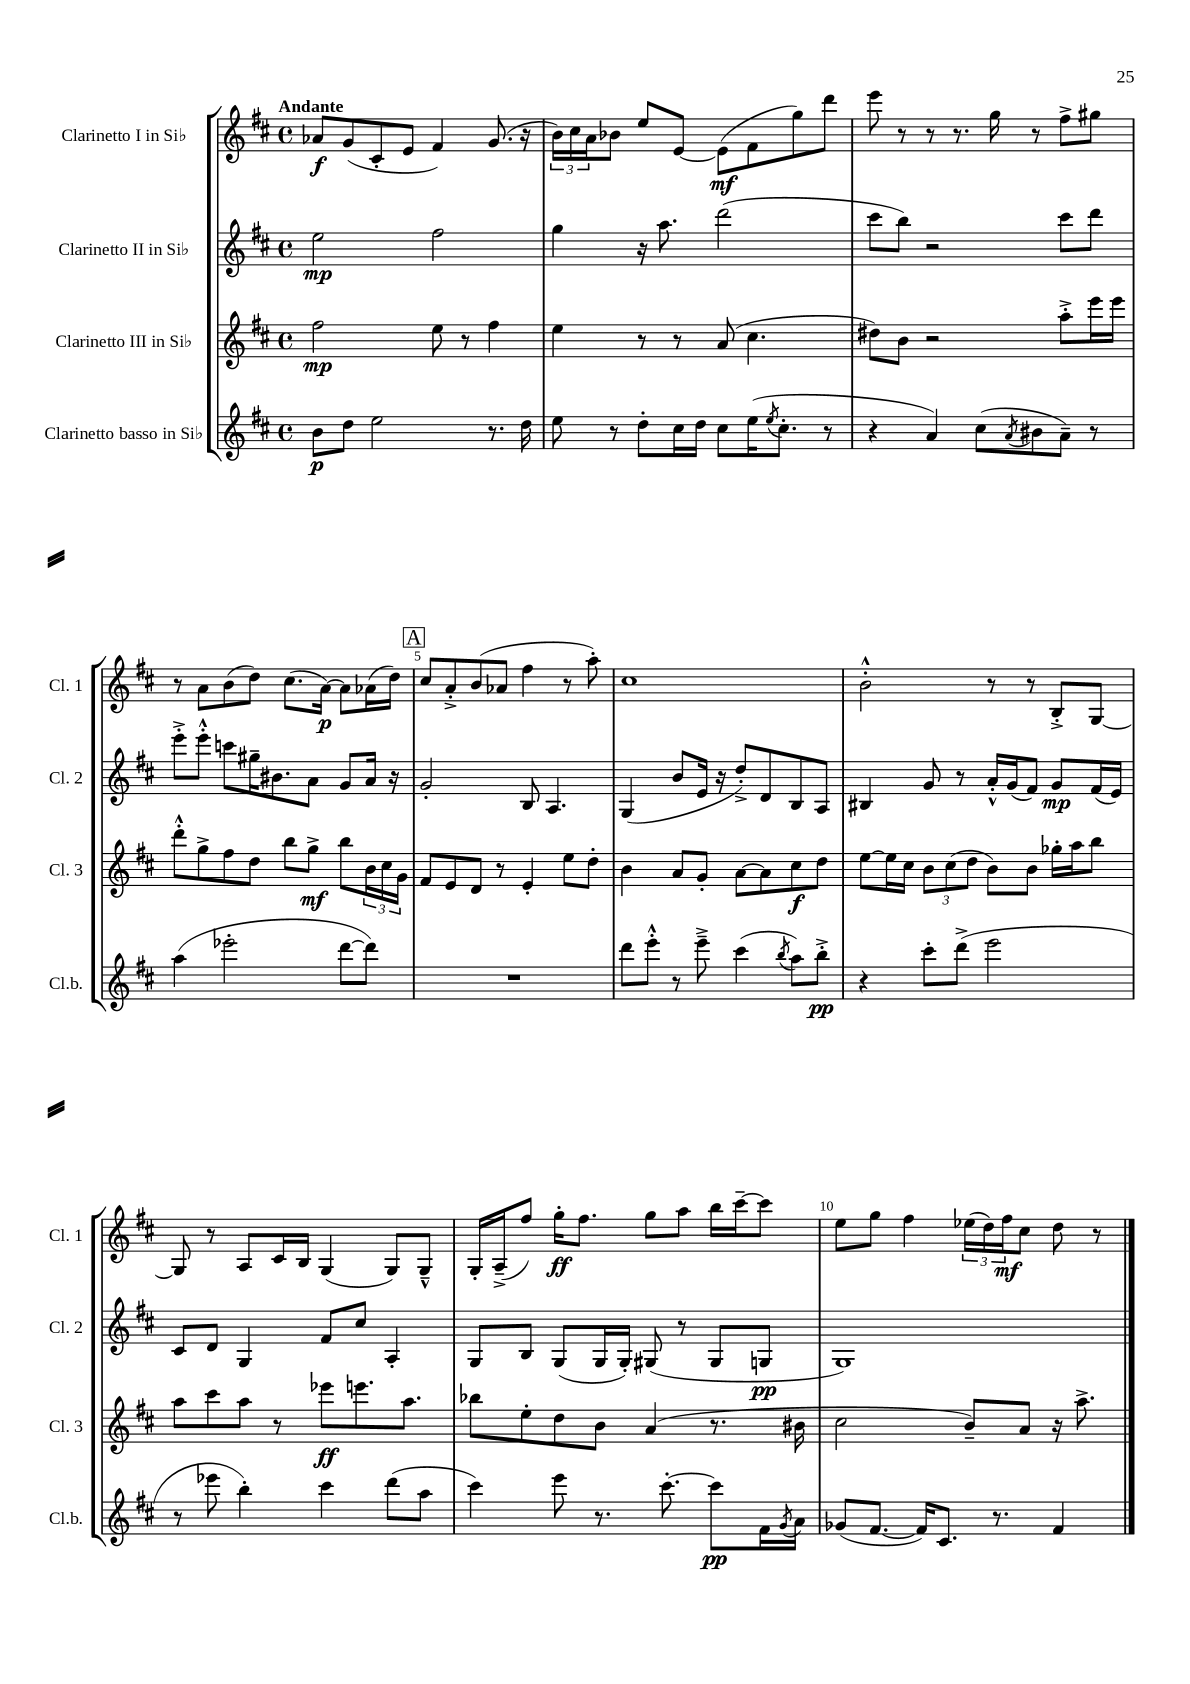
<<
\new StaffGroup <<
\new Staff = "s0" \with { instrumentName = "Clarinetto I in Sib" shortInstrumentName = "Cl. 1" } {
    \clef treble \key d \major \defaultTimeSignature \time 4/4 \tempo "Andante"
    aes'8\f g'8( cis'8-. e'8 fis'4) g'8.( r16 |
    \tuplet 3/2 { b'16) cis''16 a'16 } bes'8 e''8 e'8~ e'8\mf( fis'8 g''8) d'''8 |
    e'''8 r8 r8 r8. g''16 r8 fis''8-> gis''8 |
    r8 a'8 b'8( d''8) cis''8.( a'16~\p) a'8 aes'16( d''16) |
    \mark \markup { \box "A" } cis''8 a'8-.-> b'8( aes'8 fis''4 r8 a''8-.) |
    cis''1 |
    b'2-.-^ r8 r8 b8-.-> g8~ |
    g8 r8 a8 cis'16 b16 g4( g8) g8---^ |
    g16-. a16--->( fis''8) g''16-.\ff fis''8. g''8 a''8 b''16 cis'''16~-- cis'''8 |
    e''8 g''8 fis''4 \tuplet 3/2 { ees''16( d''16) fis''16\mf } cis''8 d''8 r8 \bar "|." |
}
\new Staff = "s1" \with { instrumentName = "Clarinetto II in Sib" shortInstrumentName = "Cl. 2" } {
    \clef treble \key d \major \defaultTimeSignature \time 4/4
    e''2\mp fis''2 |
    g''4 r16 a''8. d'''2( |
    cis'''8 b''8) r2 cis'''8 d'''8 |
    e'''8-.-> e'''8-.-^ c'''8 gis''16-- bis'8. a'8 g'8 a'16 r16 |
    \mark \markup { \box "A" } g'2-. b8 a4. |
    g4( b'8 e'16 r16 d''8-.->) d'8 b8 a8 |
    bis4 g'8 r8 a'16-.-^ g'16( fis'8) g'8\mp fis'16( e'16) |
    cis'8 d'8 g4 fis'8 cis''8 a4-. |
    g8 b8 g8( g16 g16-.) gis8( r8 gis8 g8\pp |
    g1) \bar "|." |
}
\new Staff = "s2" \with { instrumentName = "Clarinetto III in Sib" shortInstrumentName = "Cl. 3" } {
    \clef treble \key d \major \defaultTimeSignature \time 4/4
    fis''2\mp e''8 r8 fis''4 |
    e''4 r8 r8 a'8( cis''4. |
    dis''8) b'8 r2 a''8-.-> e'''16 e'''16 |
    d'''8-.-^ g''8-> fis''8 d''8 b''8 g''8->\mf b''8 \tuplet 3/2 { b'16 cis''16 g'16 } |
    \mark \markup { \box "A" } fis'8 e'8 d'8 r8 e'4-. e''8 d''8-. |
    b'4 a'8 g'8-. a'8~ a'8 cis''8\f d''8 |
    e''8~ e''16 cis''16 \tuplet 3/2 { b'8 cis''8( d''8 } b'8) b'8 ges''16-. a''16 b''8 |
    a''8 cis'''8 a''8 r8 ees'''8\ff e'''8. a''8. |
    bes''8 e''8-. d''8 b'8 a'4( r8. bis'16 |
    cis''2 b'8--) a'8 r16 a''8.-> \bar "|." |
}
\new Staff = "s3" \with { instrumentName = "Clarinetto basso in Sib" shortInstrumentName = "Cl.b." } {
    \clef treble \key d \major \defaultTimeSignature \time 4/4
    b'8\p d''8 e''2 r8. d''16 |
    e''8 r8 d''8-. cis''16 d''16 cis''8 e''16( \acciaccatura { e''8 } cis''8.-. r8 |
    r4 a'4) cis''8( \acciaccatura { a'8 } bis'8 a'8--) r8 |
    a''4( ees'''2-. d'''8~ d'''8) |
    \mark \markup { \box "A" } R1 |
    d'''8 e'''8-.-^ r8 e'''8---> cis'''4( \acciaccatura { b''8 } a''8) b''8-.->\pp |
    r4 cis'''8-. d'''8->( e'''2 |
    r8 ees'''8 b''4-.) cis'''4 d'''8( a''8 |
    cis'''4) e'''8 r8. cis'''8.~-. cis'''8\pp fis'16 \acciaccatura { g'8 } a'16 |
    ges'8( fis'8.~ fis'16) cis'8. r8. fis'4 \bar "|." |
}
>>
>>
\layout { \context { \Score \override BarNumber.break-visibility = ##(#f #t #t) barNumberVisibility = #(every-nth-bar-number-visible 5) } }
